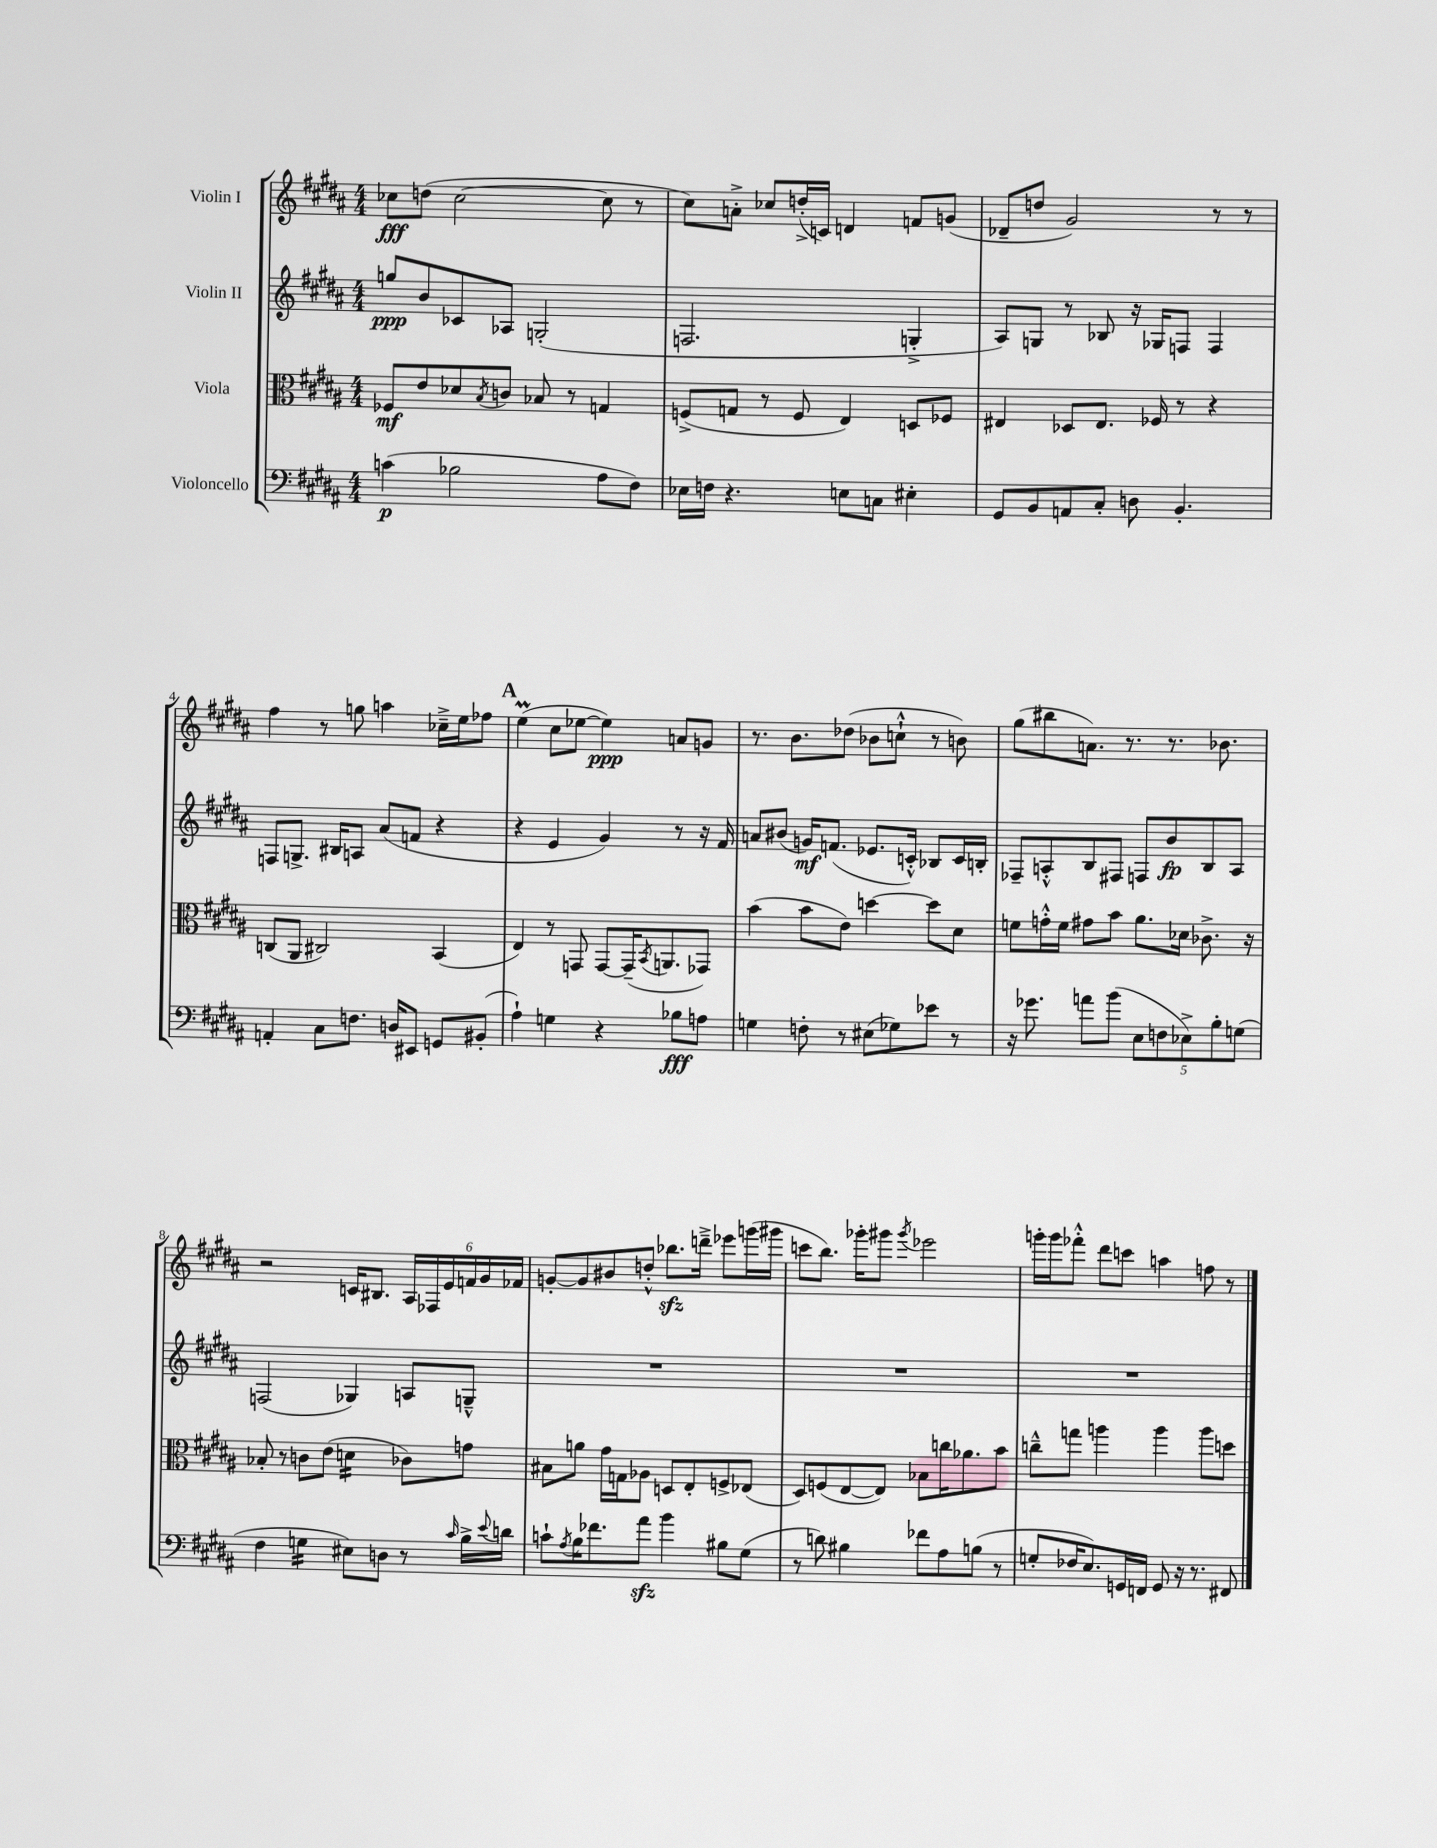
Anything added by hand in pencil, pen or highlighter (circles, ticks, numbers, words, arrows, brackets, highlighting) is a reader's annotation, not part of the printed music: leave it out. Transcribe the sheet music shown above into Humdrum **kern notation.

**kern	**kern	**kern	**kern
*staff4	*staff3	*staff2	*staff1
*clefF4	*clefC3	*clefG2	*clefG2
*k[f#c#g#d#a#]	*k[f#c#g#d#a#]	*k[f#c#g#d#a#]	*k[f#c#g#d#a#]
*M4/4	*M4/4	*M4/4	*M4/4
(4c	8F-	8gg	8cc-
.	8e	8b	(8dd
2B-	8d-	8c-	[2cc-
.	8qB	.	.
.	8c	8A-	.
.	8B-	(2G'	.
.	8r	.	.
8A#	4G	.	8cc-]
8F#)	.	.	8r
=	=	=	=
16E-	(8F^	2.F	8cc#)
16F	.	.	.
4.r	8G	.	8a'^
.	8r	.	8cc-
.	8F	.	(16dd'^
.	.	.	16c)
8E	4E)	.	4d
8C	.	.	.
4E#'	8D	4G'^	8f
.	8F-	.	(8g
=	=	=	=
8GG#	4E#	8A#)	8d-~
8BB	.	8G	8dd
8AA	8D-	8r	2g#)
8C#'	8.E#	8B-	.
8D	.	16r	.
.	16F-	16G-	.
4.BB'	8r	8F	.
.	4r	4F	8r
.	.	.	8r
=	=	=	=
4AA'	(8C	8F	4ff#
.	8AA#	8.G^	.
8C#	2C#)	.	8r
.	.	16B#	.
8.F	.	8A	8gg
.	.	(8a#	4aa
16D	.	.	.
8EE#	.	8f	.
8GG	(4BB	4r	16cc-~^
.	.	.	16ee
(8BB#'	.	.	8ff-
=	=	=	=
4A#`)	4E)	4r	(4ee
4G	8r	4e	8cc#
.	8GG	.	[8ee-
4r	[8GG	4g#)	4ee-])
.	(16GG~]	.	.
.	8qBB	.	.
.	8.AA	.	.
8B-	.	8r	8a
8A	8GG-)	16r	8g
.	.	16f#	.
=	=	=	=
4G	(4b	8a	8.r
.	.	(8b#	.
.	.	.	8.b
8F'	8b	16g)	.
.	.	(8.f	.
8r	8e)	.	(8dd-
(8E#	[4dd	8.e-	8b-
8G-)	.	.	8cc`^^
.	.	16c'^^)	.
8e-	8dd]	8B-	8r
8r	8d#	16c	8b)
.	.	16B'	.
=	=	=	=
16r	8f	8F-~	(8gg#
8.g-	.	.	.
.	16g'^^	8A'^^	8bb#
.	16f	.	.
8a	8g#	8B	8.a)
(8b	8b	8F#	.
.	.	.	8.r
10E	8.a#	8F	.
10F	.	.	.
.	.	8b	8.r
.	16d-	.	.
10E-^)	.	.	.
.	8.c-^	8B	.
10B'	.	.	.
.	.	.	8.b-
.	.	8A	.
(10G	.	.	.
.	16r	.	.
=	=	=	=
4F#	8B-'	(2F	2r
.	8r	.	.
4G	8c	.	.
.	(8e	.	.
8E#)	4d	4G-)	16c
.	.	.	8.B#
8D	.	.	.
8r	8c-)	8A	24A#
.	.	.	24F-
.	.	.	24e
16qqc#	.	.	.
16B^	8g	8G~^^	24f
.	.	.	24g#
8qqe	.	.	.
16d	.	.	.
.	.	.	24f-
=	=	=	=
8c`	8B#	1r	[8g'
8qA#	.	.	.
16B	8a	.	8g]
8.f-	.	.	.
.	16g#	.	8b#
.	16G	.	.
8a#	8A-	.	8dd'^^
4b	8D	.	8.bb-
.	8E'	.	.
.	.	.	16ddd~^
8B#	8F^	.	8eee-
(8G#	(8E-	.	(16ggg
.	.	.	16ggg#
=	=	=	=
8r	8D#)	1r	8ccc
8d)	(8F	.	8.bb)
4B#	[8E	.	.
.	.	.	16ggg-'
.	8E])	.	8ggg#
.	.	.	8qggg#
8f-	8B-	.	2eee-
8A#	16cc	.	.
.	8.a-	.	.
(8B	.	.	.
8r	8b	.	.
=	=	=	=
8G'	8cc~^^	1r	16ggg'
.	.	.	16ggg
16F-	8gg	.	8fff-'^^
8.E)	.	.	.
.	4aa	.	8ddd#
16GG	.	.	8ccc
16FF	.	.	.
8GG	4aa	.	4aa
16r	.	.	.
8.r	.	.	.
.	8aa	.	8ff
8FF#	8dd	.	8r
==	==	==	==
*-	*-	*-	*-
